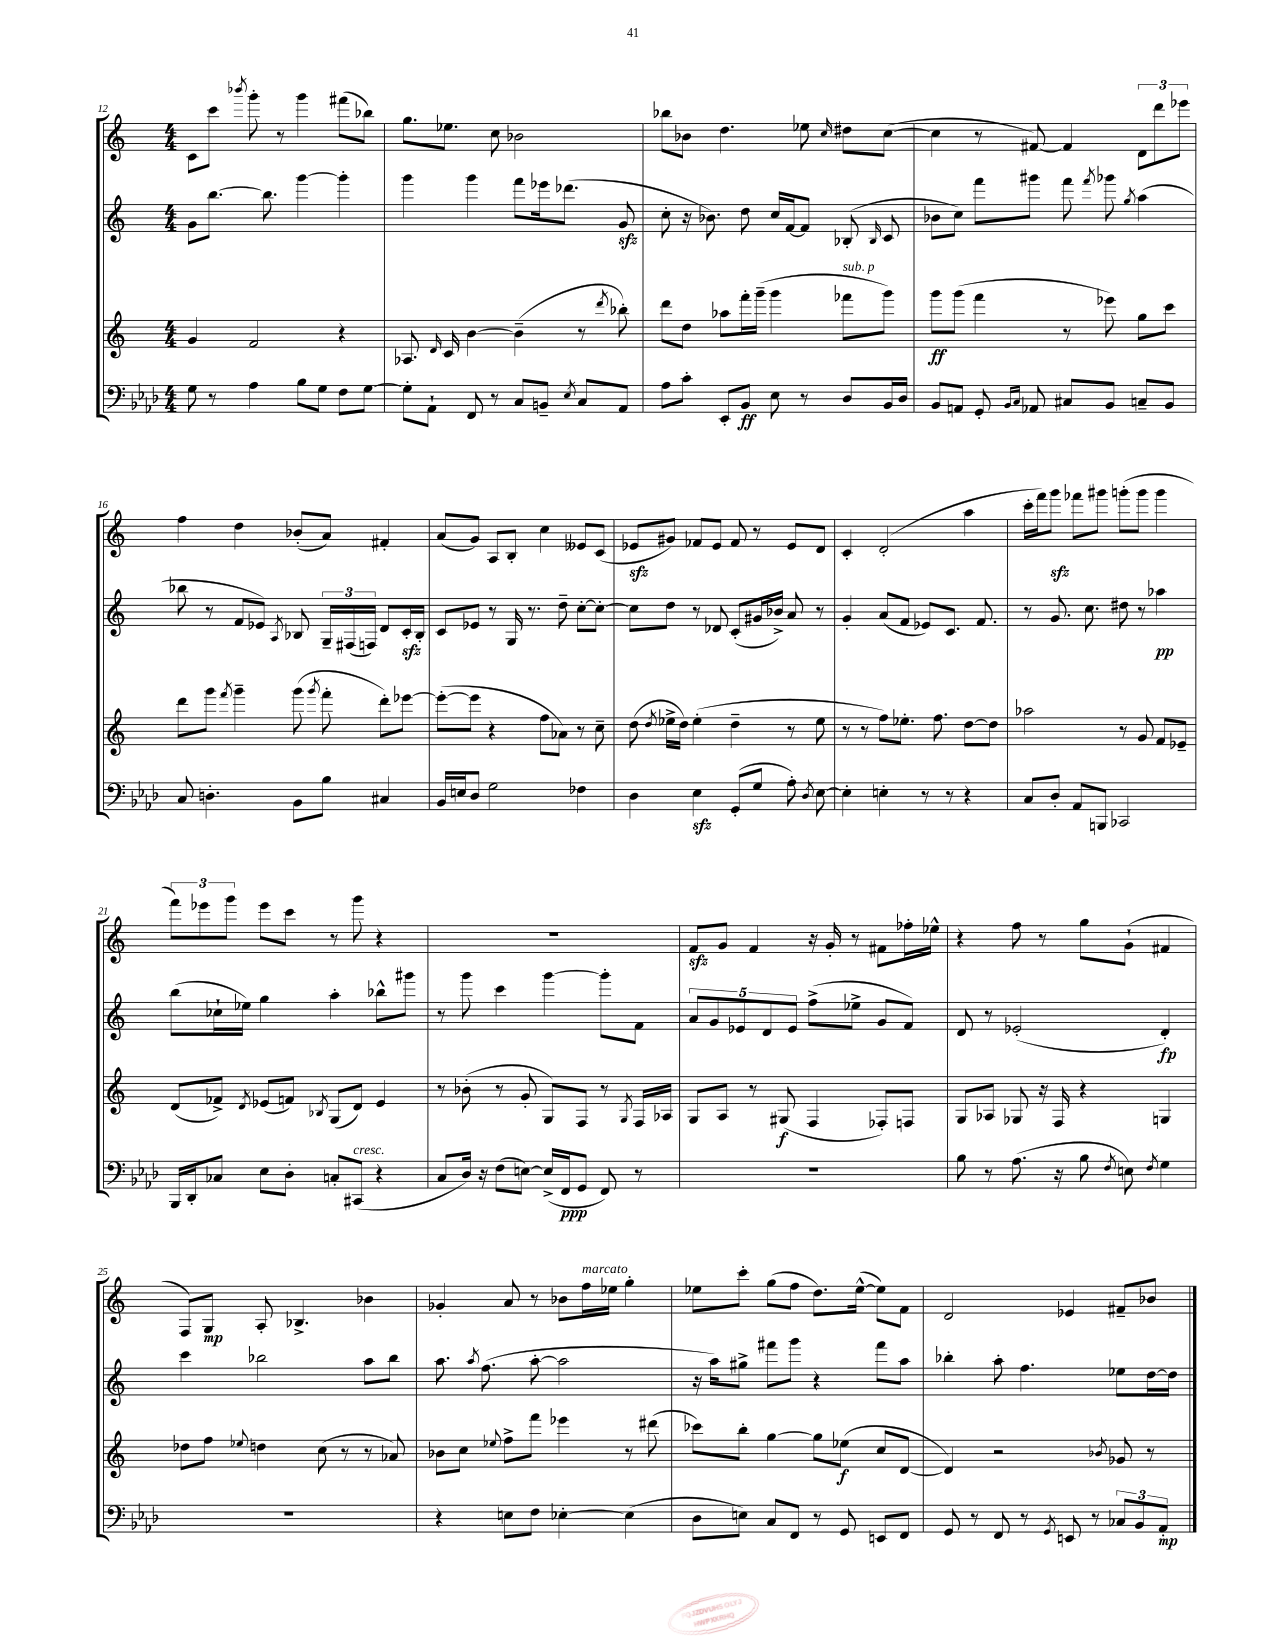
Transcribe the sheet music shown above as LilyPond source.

<<
\new StaffGroup <<
\new Staff = "s0" {
    \clef treble \key c \major \numericTimeSignature \time 4/4
    \autoBeamOff c'8[ c'''8] \acciaccatura { bes'''8 } g'''8-. r8 g'''4 fis'''8[( bes''8]) |
    g''8.[ ees''8.] c''8 bes'2 |
    bes''8[ bes'8] d''4. ees''8 \grace { c''16 } dis''8[ c''8]~( |
    c''4 r8 fis'8~) fis'4 \tuplet 3/2 { d'8[ d'''8 ees'''8] } |
    f''4 d''4 bes'8[-.( a'8]) fis'4-. |
    a'8[( g'8]) a8[ b8]-. c''4 eeses'8[ c'8]( |
    ees'8[\sfz gis'8]) fes'8[ ees'8] fes'8 r8 ees'8[ d'8] |
    c'4-. d'2-.( a''4 |
    c'''16[-. f'''16) g'''8]\sfz fes'''8[ gis'''8] g'''8[-.( g'''8] g'''4 |
    \tuplet 3/2 { f'''8[) ees'''8 g'''8] } ees'''8[ c'''8] r8 g'''8 r4 |
    R1 |
    f'8[\sfz g'8] f'4 r16 g'16-. r8 fis'8[ fes''16-. ees''16]-^ |
    r4 f''8 r8 g''8[ g'8]-!( fis'4 |
    f8[) g8]\mp a8-. bes4.-> bes'4 |
    ges'4-. a'8 r8 bes'8[ f''16^\markup { \italic "marcato" } ees''16] g''4-. |
    ees''8[ c'''8]-. g''8[( f''8] d''8.[) ees''16]~-^( ees''8[) f'8] |
    d'2 ees'4 fis'8[-- bes'8] \bar "|." |
}
\new Staff = "s1" {
    \clef treble \key c \major \numericTimeSignature \time 4/4
    \autoBeamOff g'8[ b''8.]~ b''8. g'''4~ g'''4-. |
    g'''4 g'''4 f'''8[ ees'''16 des'''8.]( g'8\sfz |
    c''8-. r16 bes'8.) d''8 c''16[ f'16~ f'8] bes8-.( \grace { bes16 } c'8 |
    bes'8[ c''8]) f'''8[ gis'''8] f'''8 \acciaccatura { f'''8 } ges'''8 \acciaccatura { g''8 } a''4( |
    bes''8 r8 f'8[ ees'8]) \acciaccatura { a8 } bes8 \tuplet 3/2 { g16[-- fis16( f16]) } d'8[ c'16-.\sfz bes16]-. |
    c'8[ ees'8] r8 g16 r8. d''8-- c''8[~-. c''8]~-. |
    c''8[ d''8] r8 des'8 c'8[-.( gis'16 bes'16]->) a'8 r8 |
    g'4-. a'8[( f'8] ees'8[) c'8.] f'8. |
    r8 g'8. c''8. dis''8 r8 aes''4\pp |
    b''8[( ces''16-! ees''16]) g''4 a''4-. bes''8[-^ gis'''8] |
    r8 g'''8 c'''4 g'''4~ g'''8[-. f'8] |
    \tuplet 5/4 { a'8[ g'8 ees'8 d'8 ees'8] } f''8[->( ees''8]-> g'8[ f'8]) |
    d'8 r8 ees'2-.( d'4-.\fp) |
    c'''4 bes''2 a''8[ bes''8] |
    a''8. \acciaccatura { a''8 } f''8.( a''8~-. a''2 |
    r16 a''16[) gis''8]-> fis'''8[ g'''8] r4 fis'''8[ a''8] |
    bes''4-. a''8-. f''4. ees''8[ d''16~ d''16] \bar "|." |
}
\new Staff = "s2" {
    \clef treble \key c \major \numericTimeSignature \time 4/4
    \autoBeamOff g'4 f'2 r4 |
    aes8. \grace { d'16 } c'16 b'4~ b'4--( r8 \acciaccatura { d'''8 } bes''8-.) |
    d'''8[ d''8] aes''8[ f'''16-. g'''16]--( g'''4 fes'''8[^\markup { \italic "sub. p" } g'''8]) |
    g'''8[\ff g'''8]( f'''4 r8 ees'''8) g''8[ c'''8] |
    d'''8[ g'''8] \acciaccatura { f'''8 } g'''4-- g'''8( \acciaccatura { g'''8 } f'''8-. d'''8[-.) ees'''8]~ |
    ees'''8[~-.( ees'''8] r4 f''8[ aes'8]) r8 c''8-- |
    d''8( \acciaccatura { d''8 } ees''16[-> d''16]) ees''4-.( d''4-- r8 ees''8 |
    r8 r8 f''8[) ees''8.]-. f''8. d''8[~ d''8] |
    aes''2 r8 g'8 f'8[ ees'8]-- |
    d'8[( fes'8]->) \acciaccatura { d'8 } ees'8[( f'8]) \acciaccatura { bes8 } g8[( d'8]) ees'4 |
    r8 bes'8-.( r8 g'8-. g8[) f8] r8 \acciaccatura { g8 } f16[ aes16] |
    g8[ a8] r8 gis8\f( f4 fes8[-.) f8] |
    g8[ aes8] ges8 r16 f16 r4 g4 |
    des''8[ f''8] \appoggiatura { ees''8 } d''4 c''8( r8 r8 aes'8) |
    bes'8[ c''8] \appoggiatura { ees''8 } f''8[-> f'''8] ees'''4 r8 dis'''8( |
    ces'''8[) b''8]-. g''4~ g''8[ ees''8]\f( c''8[ d'8]~ |
    d'4) r2 \acciaccatura { bes'8 } ges'8 r8 \bar "|." |
}
\new Staff = "s3" {
    \clef bass \key aes \major \numericTimeSignature \time 4/4
    \autoBeamOff g8 r8 aes4 bes8[ g8] f8[ g8]~ |
    g8[-. aes,8]-! f,8 r8 c8[ b,8]-- \acciaccatura { ees8 } c8[ aes,8] |
    aes8[ c'8]-. ees,8[-. bes,8]\ff ees8 r8 des8[ bes,16 des16] |
    bes,8[ a,8] g,8-. \grace { bes,16[ c16] } aes,8 cis8[ bes,8] c8[-- bes,8] |
    c8 d4.-. bes,8[ bes8] cis4 |
    bes,16[ e16 des8] g2 fes4 |
    des4 ees4\sfz g,8[-.( g8] aes8-.) \acciaccatura { des8 } ees8~ |
    ees4-. e4-. r8 r8 r4 |
    c8[ des8]-. aes,8[ b,,8] ces,2 |
    bes,,16[ des,16-. ces8] ees8[ des8]-. c8[-. cis,8]^\markup { \italic "cresc." }( r4 |
    c8[ des16]) r16 f8[( e8]~) e16[->( f,16\ppp g,8] f,8) r8 |
    R1 |
    bes8 r8 aes8.( r16 bes8 \acciaccatura { f8 } e8) \acciaccatura { f8 } g4 |
    R1 |
    r4 e8[ f8] ees4~-. ees4( |
    des8[ e8]) c8[ f,8] r8 g,8 e,8[ f,8] |
    g,8 r8 f,8 r8 \acciaccatura { g,8 } e,8 r8 \tuplet 3/2 { ces8[ bes,8 aes,8]-.\mp } \bar "|." |
}
>>
>>
\layout { \context { \Score currentBarNumber = #12 } }
